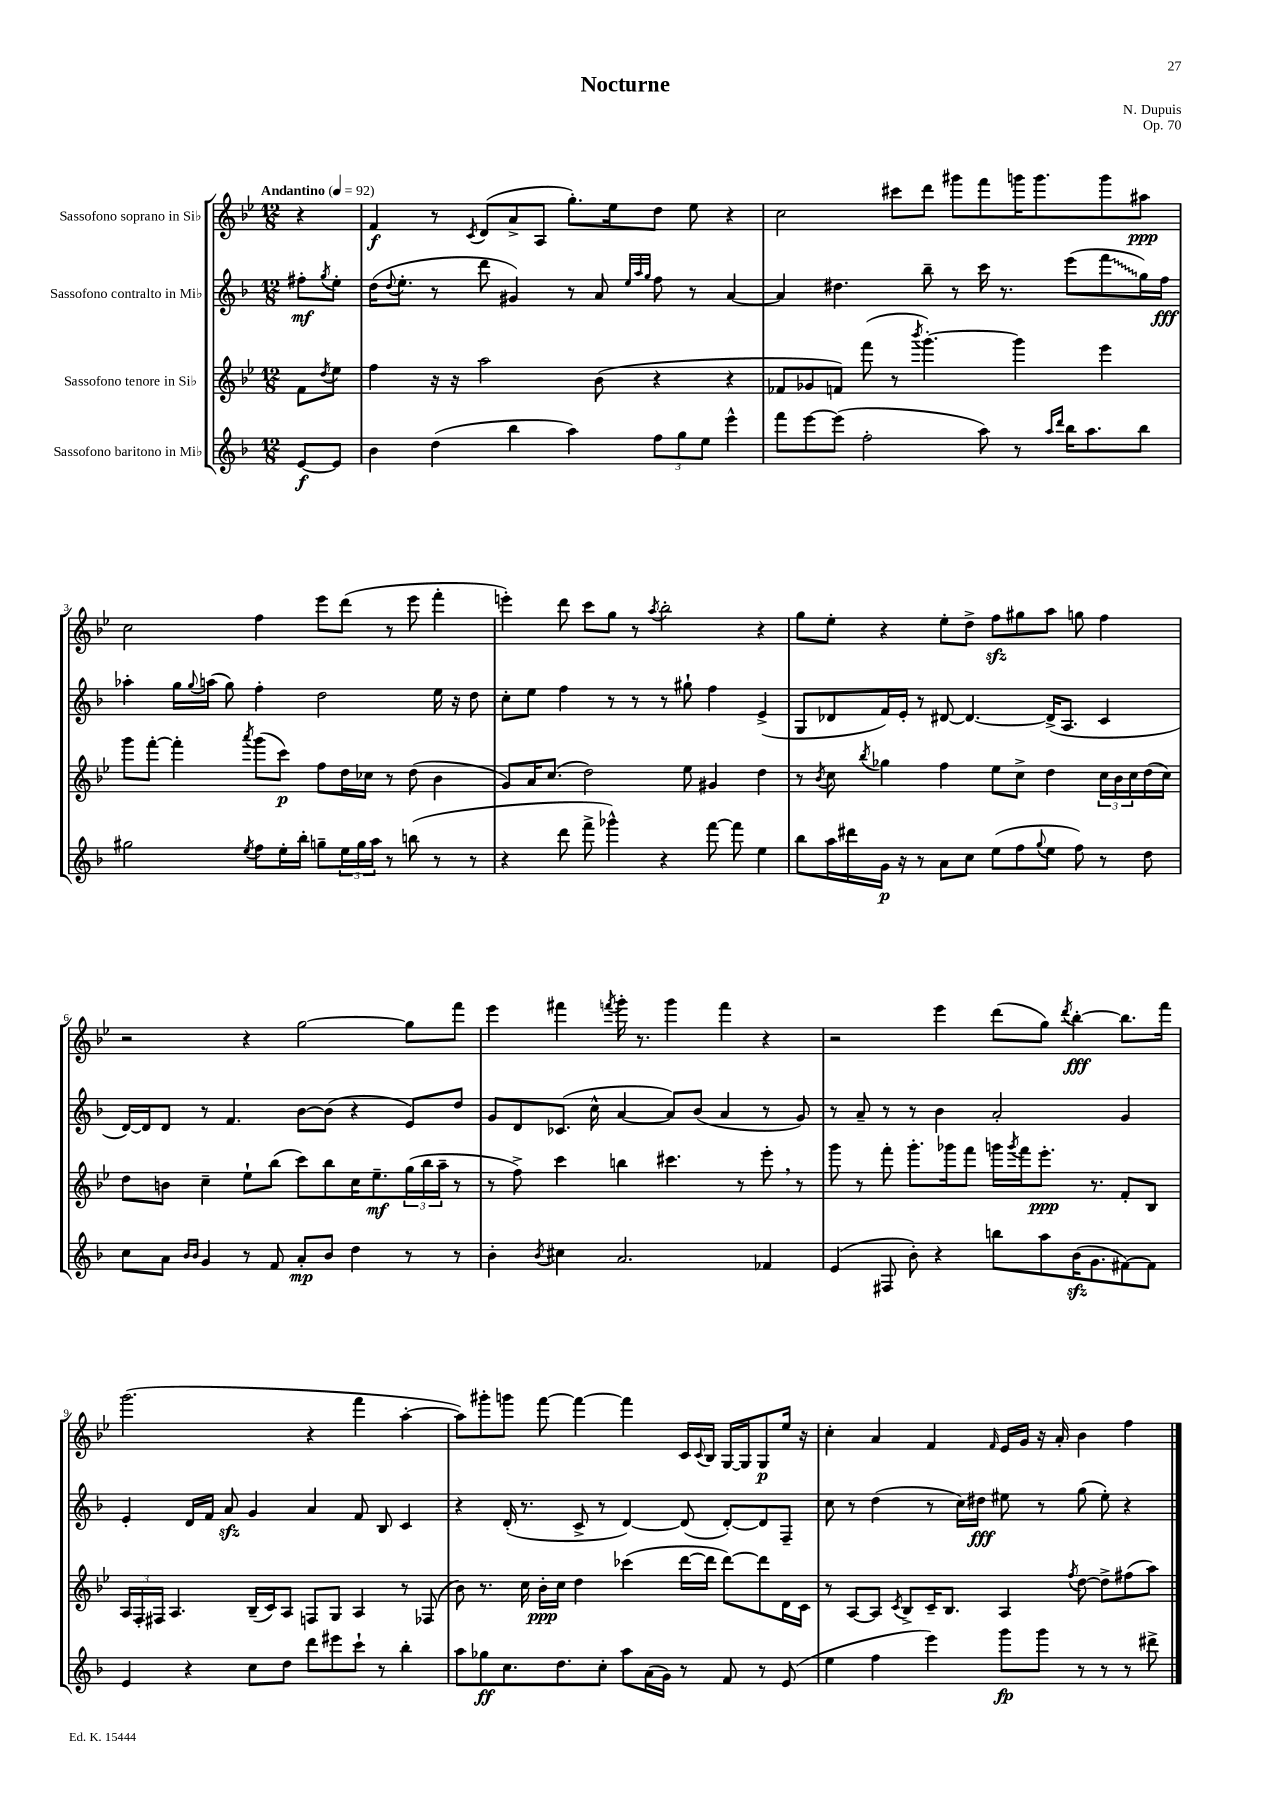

**kern	**kern	**kern	**kern
*staff4	*staff3	*staff2	*staff1
*clefG2	*clefG2	*clefG2	*clefG2
*k[b-]	*k[b-e-]	*k[b-]	*k[b-e-]
*M12/8	*M12/8	*M12/8	*M12/8
*MM92	*MM92	*MM92	*MM92
[8e	8f	8ff#'	4r
.	8qdd	8qgg	.
8e]	8ee-	8ee'	.
=	=	=	=
4b-	4ff	(16dd	4f
.	.	8qqdd	.
.	.	8.ee'	.
(4dd	16r	8r	8r
.	16r	.	.
.	.	.	8qc
.	2aa	8ddd	(8d
4bb-	.	4g#)	8a^
.	.	.	8A
4aa)	.	8r	8.gg')
.	(8b-	8a	.
.	.	.	16ee-
.	.	32qqee	.
.	.	32qqaa	.
.	.	32qqgg	.
12ff	4r	8ff	8dd
12gg	.	.	.
.	.	8r	8ee-
12ee	.	.	.
4eee^^	4r	[4a	4r
=	=	=	=
8fff	8f-	4a]	2cc
[8eee	8g-	.	.
(8eee]	8f)	4.dd#	.
2ff'	(8fff	.	.
.	8r	.	8ccc#
.	8qbbb-	.	.
.	[4.ggg')	8bb-~	8ddd
.	.	8r	8ggg#
8aa)	.	16ccc	8fff
.	.	8.r	.
8r	4ggg]	.	16ggg
.	.	.	8.ggg
16qqaa	.	.	.
16qqddd	.	.	.
16bb-	.	(8eee	.
8.aa	.	.	.
.	4eee-	8fff	8ggg
8bb-	.	16gg)	8aa#
.	.	16ff	.
=	=	=	=
2gg#	8ggg	4aa-'	2cc
.	[8fff'	.	.
.	4fff']	16gg	.
.	.	8qqgg	.
.	.	(16aa	.
.	.	8gg)	.
8qee	8qaaa	.	.
8ff	(8ggg	4ff'	4ff
16ee'	8ccc)	.	.
16bb-'	.	.	.
8gg~	8ff	2dd	8eee-
24ee	16dd	.	(8ddd
24gg	.	.	.
.	16cc-	.	.
24aa	.	.	.
8r	8r	.	8r
(8bb	(8dd	.	8eee-
8r	4b-	16ee	4fff'
.	.	16r	.
8r	.	8dd	.
=	=	=	=
4r	8g)	8cc'	4eee')
.	16a	8ee	.
.	(8.cc	.	.
8ddd	.	4ff	8ddd
8fff^	2dd)	.	8ccc
4ggg-^^)	.	8r	8gg
.	.	8r	8r
.	.	.	8qaa
4r	.	8r	2bb-'
.	8ee-	8gg#`	.
[8fff	4g#	4ff	.
8fff]	.	.	.
4ee	4dd	(4e^	4r
=	=	=	=
8bb-	8r	8G	8gg
.	8qb-	.	.
16aa	8cc	8d-	8ee-'
16ddd#	.	.	.
.	8qbb-	.	.
16g	4gg-	16f)	4r
16r	.	16e'	.
8r	.	8r	.
8a	4ff	[8d#	8ee-'
8cc	.	4.d#_	8dd^
(8ee	8ee-	.	8ff
8ff	8cc^	.	8gg#
8qqgg	.	.	.
8ee	4dd	(16d#^]	8aa
.	.	8.A	.
8ff)	.	.	8gg
8r	24cc	4c	4ff
.	24b-	.	.
.	24cc	.	.
8dd	(16dd	.	.
.	16cc)	.	.
=	=	=	=
8cc	8dd	[16d)	2r
.	.	16d]	.
8a	8b	8d	.
16qqb-	.	.	.
16qqb-	.	.	.
4g	4cc~	8r	.
.	.	4.f	.
8r	8ee-`	.	4r
8f	(8bb-	.	.
8a'	8ccc)	[8b-	[2gg
8b-	8bb-	(8b-]	.
4dd	16cc	4r	.
.	8.ee-~	.	.
8r	(24gg	8e)	8gg]
.	24bb-	.	.
.	24aa~	.	.
8r	8r	8dd	8fff
=	=	=	=
4b-'	8r	8g	4eee-
.	8ff^)	8d	.
8qb-	.	.	.
4cc#	4ccc	(8.c-	4fff#
.	.	16cc^^	.
.	.	.	8qfff
2.a	4bb	[4a	16ggg'
.	.	.	8.r
.	4.ccc#	8a])	4ggg
.	.	(8b-	.
.	.	4a	4fff
.	8r	.	.
4f-	8eee-'	8r	4r
.	8r	8g)	.
=	=	=	=
(4e	8ggg	8r	2r
.	8r	8a~	.
8F#	8fff'	8r	.
8b-')	8.ggg'	8r	.
4r	.	4b-	4eee-
.	16ggg-	.	.
.	8fff	.	.
8bb	16ggg	2a'	(8ddd
.	8qggg	.	.
.	16fff	.	.
8aa	8.eee-'	.	8gg)
.	.	.	8qddd
(16b-	.	.	[4bb-'
8.g	8.r	.	.
[8f#)	8f'	4g	8.bb-]
8f#]	8B-	.	.
.	.	.	16fff
=	=	=	=
4e	24A	4e'	(2.ggg
.	24F'	.	.
.	24F#	.	.
.	4.A	.	.
4r	.	16d	.
.	.	16f	.
.	.	8a	.
8cc	(16B-~	4g	.
.	16c)	.	.
8dd	8A	.	.
8ddd	8F	4a	4r
8eee#	8G	.	.
8ccc`	4A	8f	4fff
8r	.	8B-	.
4bb-'	8r	4c	[4aa'
.	(8F-	.	.
=	=	=	=
8aa	8b-)	4r	8aa])
8gg-	8.r	.	8ggg#'
8.cc	.	(16d'	8ggg
.	16cc	8.r	.
.	16b-'	.	[8fff
8.dd	16cc	.	.
.	4dd	8c^	4fff_
8cc'	.	8r	.
8aa	(4ccc-	[4d)	4fff]
(16a	.	.	.
16g)	.	.	.
8r	[16ddd	(8d]	16c
.	.	.	8qqc
.	16ddd]	.	16B-
8f	[8ddd)	[8d')	[16G
.	.	.	16G]
8r	8ddd]	8d]	8G
(8e	16d	8F~	16ee-
.	16c	.	16r
=	=	=	=
4ee	8r	8cc	4cc'
.	[8A	8r	.
4ff	8A]	(4dd	4a
.	8qc	.	.
.	8B-^	.	.
4eee)	16c~	8r	4f
.	8.B-	.	.
.	.	16cc)	.
.	.	16dd#	.
.	.	.	16qqf
8ggg	4A	8ee#	16e-
.	.	.	16g
8ggg	.	8r	16r
.	.	.	16a'
.	8qff	.	.
8r	[8dd	(8gg	4b-
8r	8dd^]	8ee#')	.
8r	(8ff#	4r	4ff
8ddd#^	8aa)	.	.
==	==	==	==
*-	*-	*-	*-
